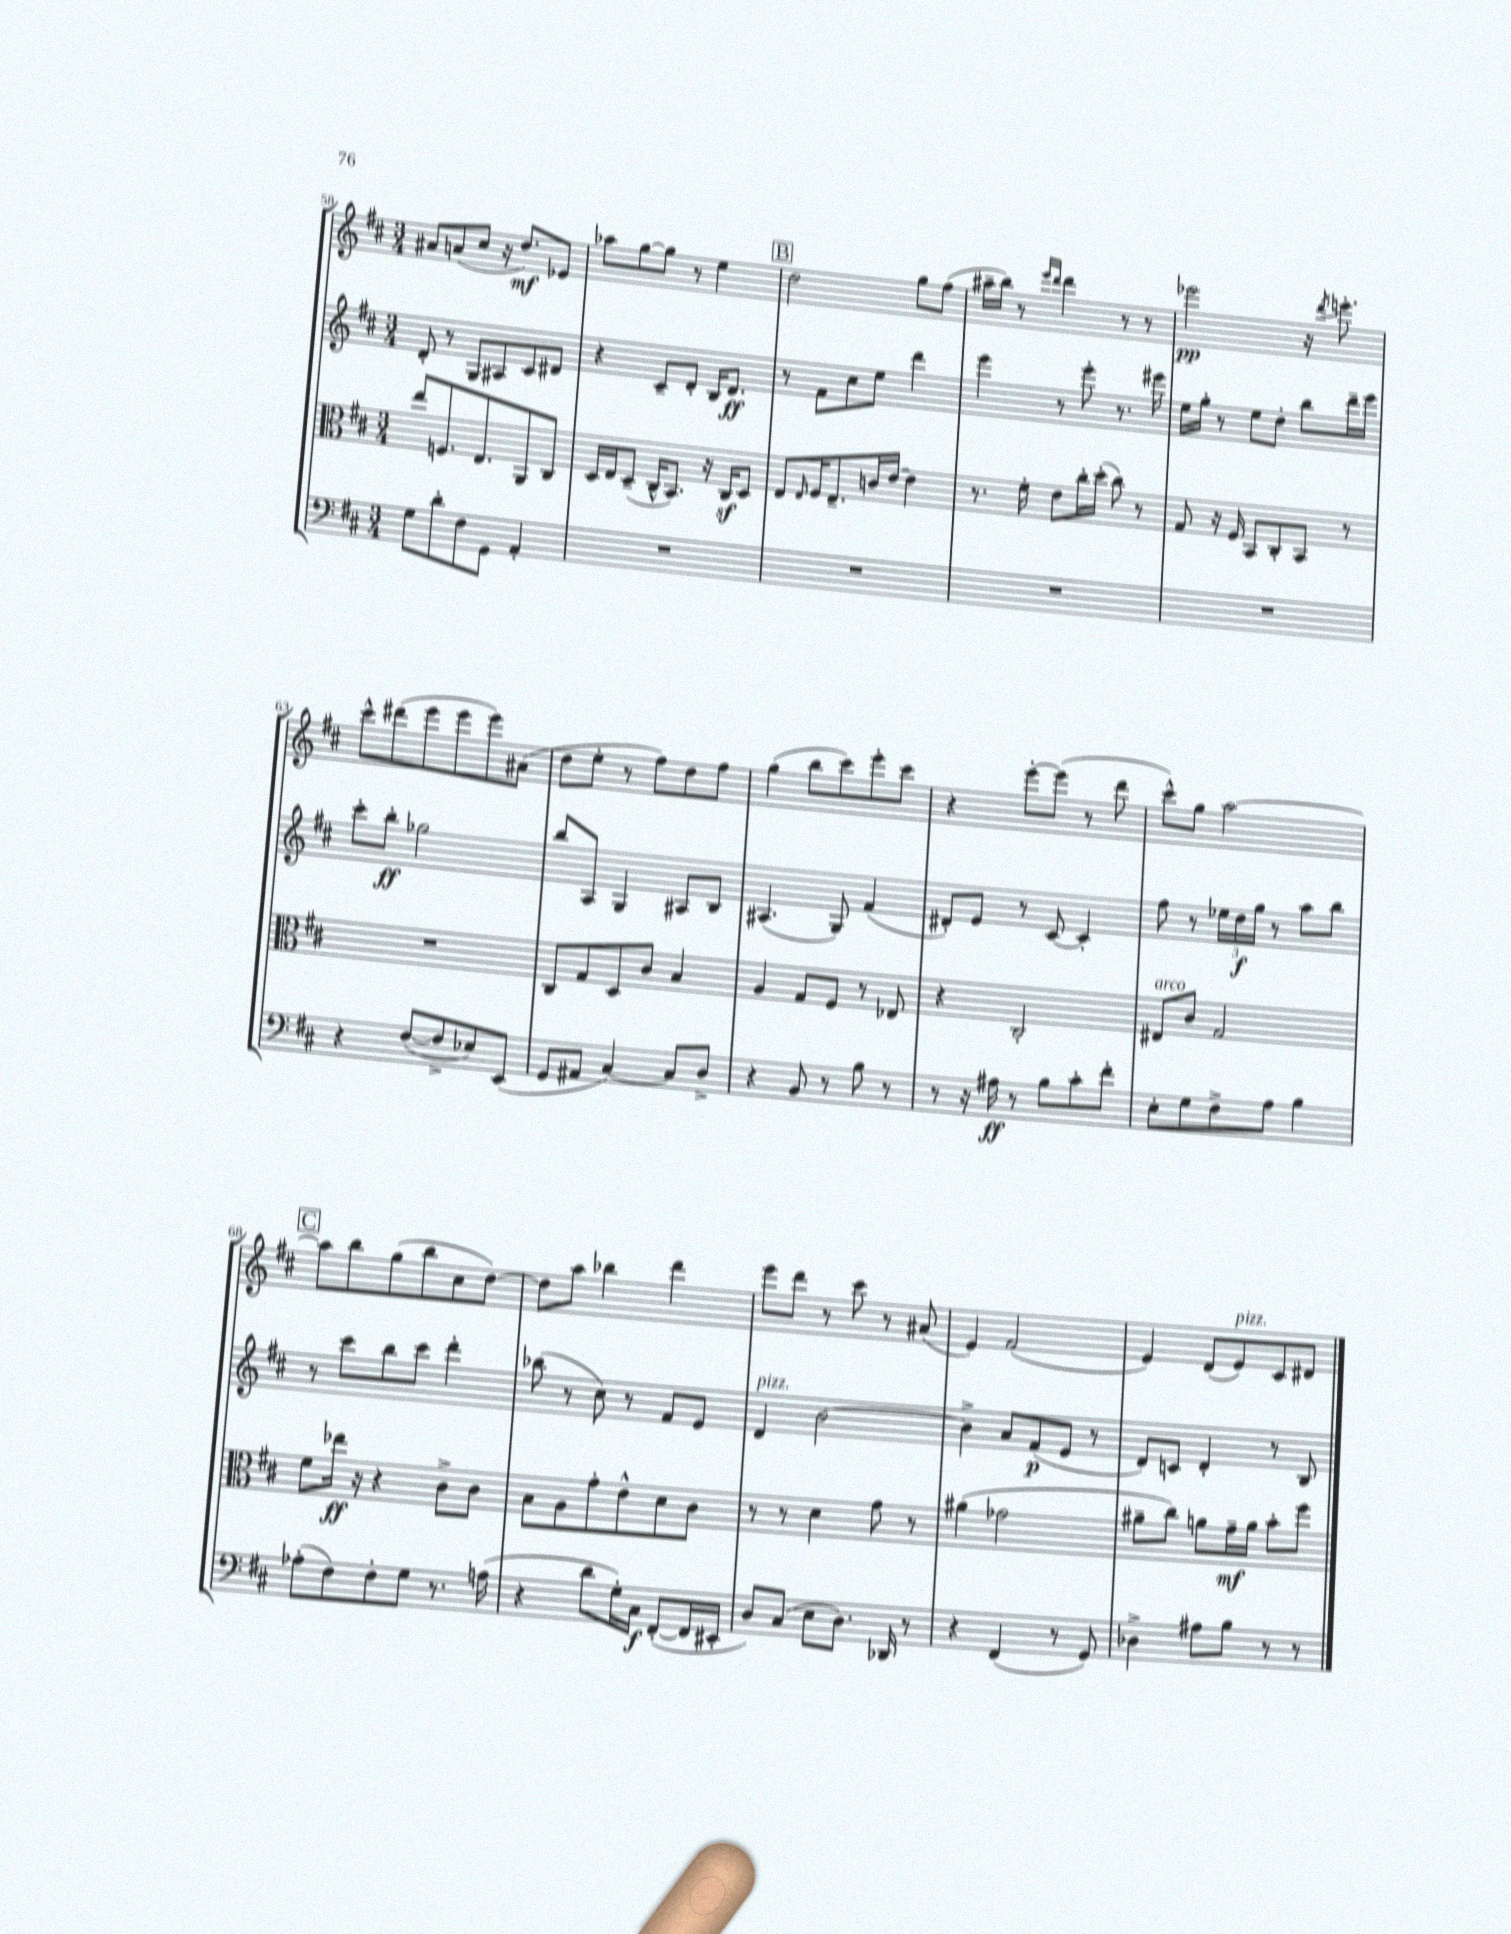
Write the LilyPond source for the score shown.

<<
\new StaffGroup <<
\new Staff = "s0" {
    \clef treble \key d \major \numericTimeSignature \time 3/4
    ais'8 a'8( cis''8 r16 d''8.\mf) ees'8 |
    aes''8 g''8~ g''8 r8 e''4 |
    \mark \markup { \box "B" } d''2 g''8 fis''8( |
    ais''16-- b''16) r8 \grace { e'''16 d'''16 } d'''4 r8 r8 |
    ees'''2\pp r16 \acciaccatura { d'''8 } e'''8.-. |
    cis'''8-^ dis'''8( e'''8 e'''8 e'''8) ais'8( |
    d''8 e''8-. r8 fis''8) d''8 fis''8 |
    g''4( b''8 cis'''8) e'''8-. cis'''8 |
    r4 e'''8~-. e'''8( r8 d'''8 |
    cis'''8-^) g''8 a''2~ |
    \mark \markup { \box "C" } a''8 b''8 g''8( b''8 cis''8 d''8~) |
    d''8 a''8 bes''4 d'''4 |
    e'''8 d'''8 r8 cis'''8 r8 ais'8( |
    e'4) fis'2( |
    e'4) d'8( e'8^\markup { \italic "pizz." }) cis'8 dis'8 \bar "|." |
}
\new Staff = "s1" {
    \clef treble \key d \major \numericTimeSignature \time 3/4
    d'8-. r8 g8 ais8 cis'8 dis'8 |
    r4 cis'8-- d'8-. b16 d'8.\ff |
    \mark \markup { \box "B" } r8 fis'8 cis''8 e''8 d'''4 |
    e'''4 r8 e'''8-. r8. eis'''16 |
    e''16 g''16-. r8 e''8 d''8-. b''8 d'''16-- e'''16 |
    cis'''8-. b''8-.\ff ges''2 |
    b''8 a8 g4 ais8 b8 |
    ais4.( g8) fis'4( |
    dis'8-.) e'8 r8 cis'8~ cis'4-. |
    fis''8 r8 \tuplet 3/2 { ees''16 d''16\f g''16 } r8 a''8 b''8 |
    \mark \markup { \box "C" } r8 cis'''8 b''8 cis'''8 d'''4-. |
    bes''8( r8 cis''8) r8 fis'8 e'8 |
    d'4^\markup { \italic "pizz." } b'2~ |
    b'4-> a'8 fis'8\p( e'8 r8 |
    d'8) c'8 d'4-. r8 b8 \bar "|." |
}
\new Staff = "s2" {
    \clef alto \key d \major \numericTimeSignature \time 3/4
    e''8 f8. e8. a,8 cis8 |
    d16 e16 d8--( cis16-^ b,8.) r16 cis16\sf d8 |
    \mark \markup { \box "B" } e8 \grace { e16 } fis16 e8.-- c'16 e'16~ e'4 |
    r8. fis'16-. e'8 cis''16-. d''16-.( cis''8) r8 |
    g8 r16 fis16 b,8 cis8-. b,8 r8 |
    R2. |
    cis8 g8 d8 cis'8 b4 |
    a4 g8 fis8 r8 ees8 |
    r4 cis2-. |
    eis8^\markup { \italic "arco" } cis'8 g2 |
    \mark \markup { \box "C" } fis'8 ees''16\ff r16 r4 cis'8-> cis'8 |
    b8 a8 g'8-. e'8-^ d'8 cis'8 |
    r8 r8 d'4 g'8 r8 |
    ais'4( ges'2 |
    ais'8-- cis''8) a'8 g'16--\mf a'16 b'8-. fis''8 \bar "|." |
}
\new Staff = "s3" {
    \clef bass \key d \major \numericTimeSignature \time 3/4
    g8 d'8-. fis8 g,8 a,4-. |
    R2. |
    \mark \markup { \box "B" } R2. |
    R2. |
    R2. |
    r4 fis8~( fis8-> ees8) e,8( |
    g,8 ais,8 cis4~) cis8 d8-> |
    r4 b,8 r8 b8 r8 |
    r8 r16 ais16\ff r8 b8 cis'8-. fis'8-. |
    e8-. g8 fis8-> a8 b4 |
    \mark \markup { \box "C" } aes8-.( fis8) fis8-. g8 r8. a16( |
    r4 d'8 g16-.) cis16\f fis,8~-.( fis,16 eis,16-. |
    d8) cis8( e8 d8.) des,16 r8 |
    r4 fis,4( r8 g,8) |
    des4-> ais8 b8 r8 r8 \bar "|." |
}
>>
>>
\layout { \context { \Score currentBarNumber = #58 } }
